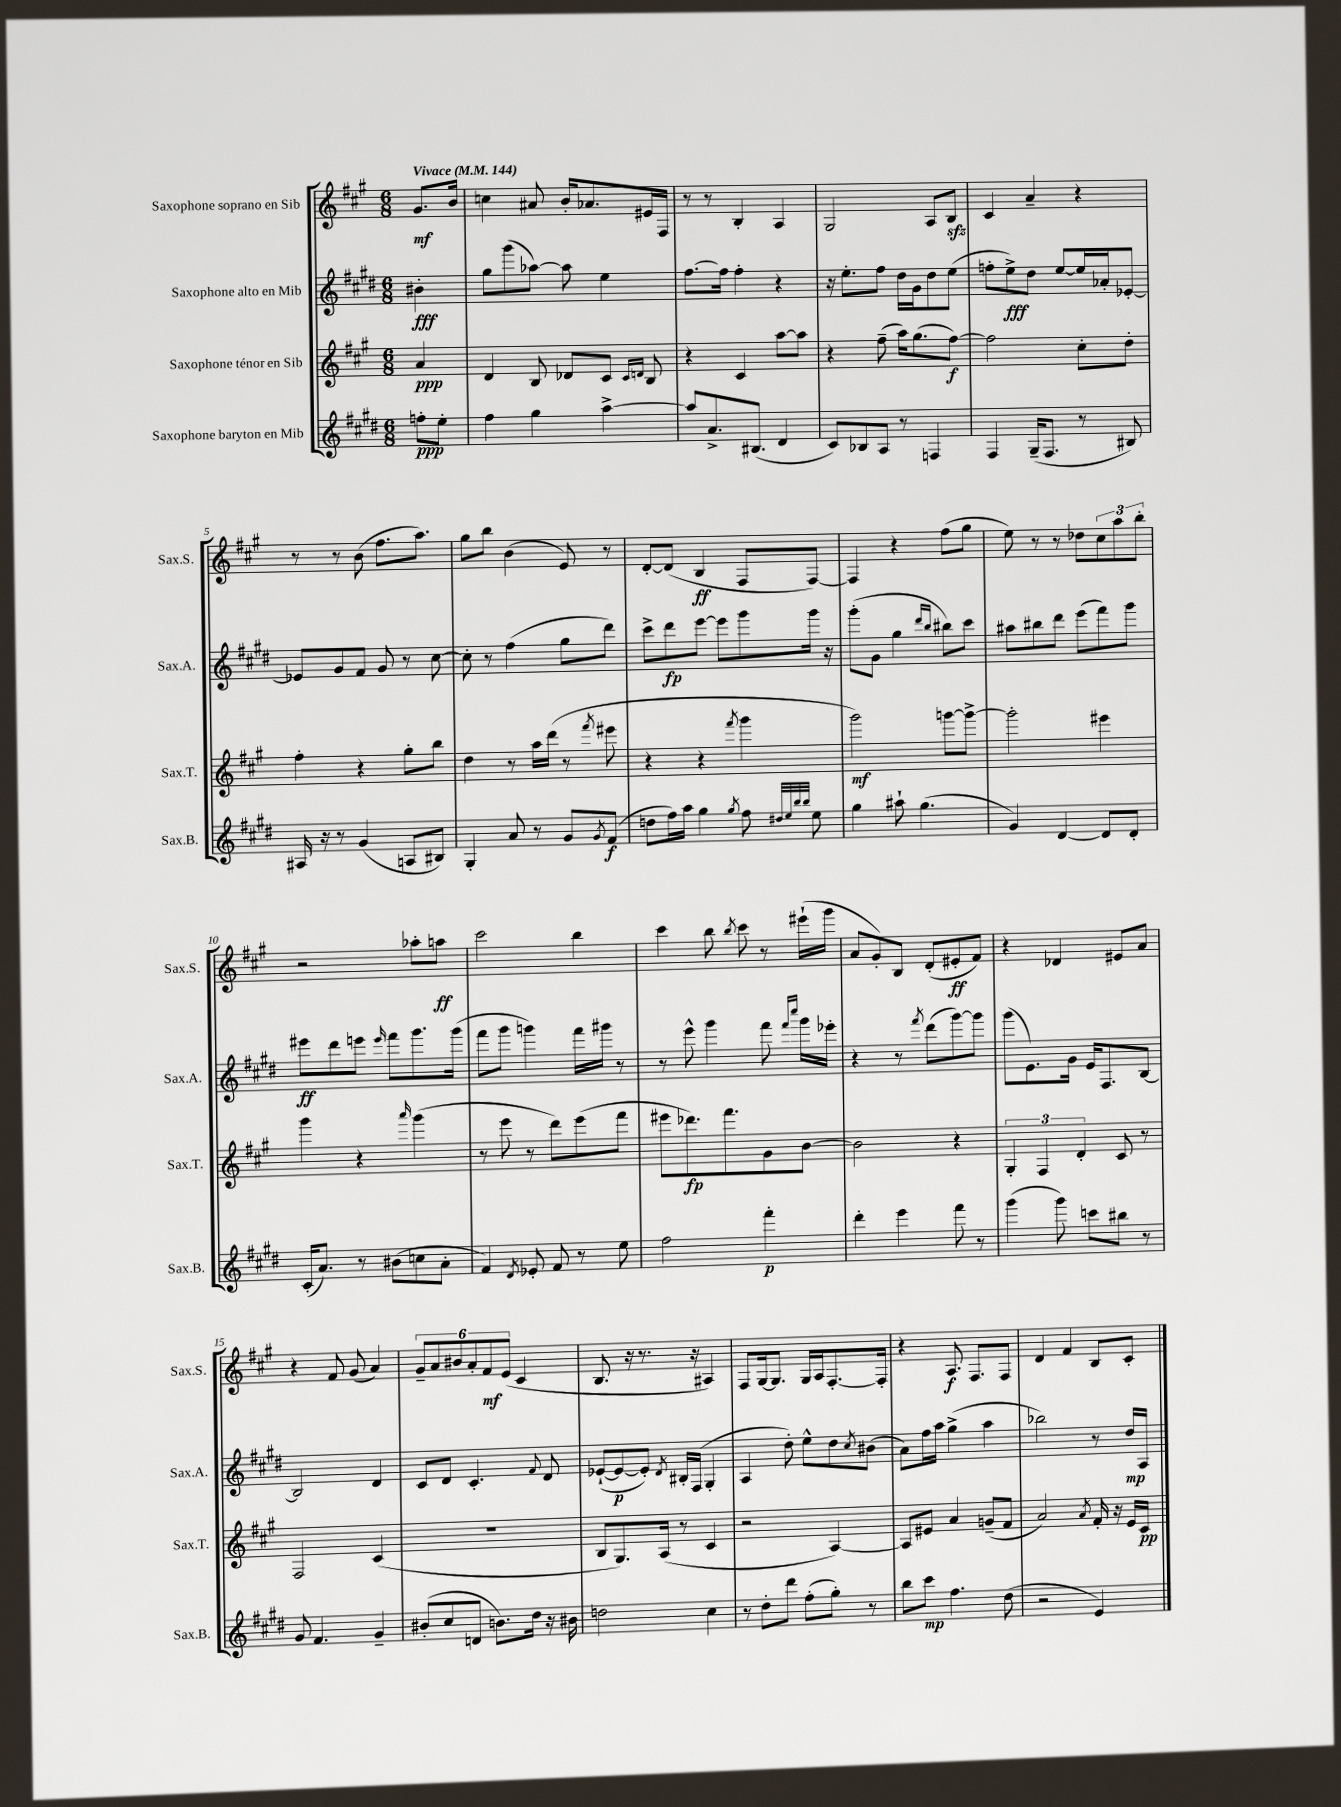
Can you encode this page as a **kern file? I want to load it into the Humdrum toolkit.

**kern	**kern	**kern	**kern
*staff4	*staff3	*staff2	*staff1
*clefG2	*clefG2	*clefG2	*clefG2
*k[f#c#g#d#]	*k[f#c#g#]	*k[f#c#g#d#]	*k[f#c#g#]
*M6/8	*M6/8	*M6/8	*M6/8
*MM144	*MM144	*MM144	*MM144
8ff'\L	4a/	4b#'\	8.g#/L
8ee'\J	.	.	.
.	.	.	16b/Jk
=	=	=	=
4ff#\	4d/	8gg#\L	4cc\
.	.	(8ggg#\	.
4gg#\	8B/	[8aa-\J)	8a#/
.	8d-/L	8aa-\]	16b'/LK
.	.	.	8.a-/
[4aa^\	8c#/J	4ee\	.
.	16qqc#/LL	.	.
.	16qqd/JJ	.	.
.	8B/	.	16e#/L
.	.	.	16F#/JJ
=	=	=	=
8aa/]L	4r	[8.ff#\L	8r
8.a^/	.	.	8r
.	.	16ff#\]Jk	.
.	4c#/	4ff#'\	4B'/
(8.B#/J	.	.	.
4d#/	[8aa\L	4r	4A/
.	8aa\]J	.	.
=	=	=	=
8c#/L)	4r	16r	2G#/
.	.	8.ee'\L	.
8B-/	.	.	.
8A/J	(8ff#~\	8ff#\J	.
8r	16aa\LK)	16dd#\LL	.
.	(8.gg#\	16g#\J	.
4F/	.	8dd#\	8A/L
.	[8ff#\J)	(8ee\J	8B/J
=	=	=	=
4F#/	2ff#\]	8ff'\L	4c#/
.	.	8ee^\)	.
(16G#~/LK	.	8dd#\J	4a~/
8.F#/J	.	.	.
.	.	[8ee/L	.
8r	8cc#'\L	16ee/]L	4r
.	.	16a-'/J	.
8B#/)	8dd'\J	[8e-'/J	.
=	=	=	=
16A#/	4ff#'\	8e-/]L	8r
16r	.	.	.
8r	.	8g#/	8r
(4g#/	4r	8f#/J	(8b\
.	.	8g#/	8.ff#\L
8A/L	8gg#'\L	8r	.
.	.	.	8.aa\J)
8B#/J)	8bb\J	[8cc#\	.
=	=	=	=
4G#'/	4dd\	8cc#'\]	8gg#\L
.	.	8r	8bb\J
8a/	8r	(4ff#\	(4b\
8r	16aa\LL	.	.
.	(16ddd\JJ	.	.
8g#/L	8r	8gg#\L	8e/)
8qg#/	8qfff#/	.	.
(8f#/J	8eee#\	8ddd#\J)	8r
=	=	=	=
8dd\L	4r	8ccc#^\L	[8d'/L
16ff#\L)	.	8ddd#\	(8d/]J
16aa\JJ	.	.	.
4gg#\	4r	[8eee\J	4B/
.	.	8eee\]L	.
8qgg#/	8qfff#/	.	.
8ff#\	4ggg#\	8ggg#\	8F#/L
32qqdd#/LLL	.	.	.
32qqee/	.	.	.
32qqbb/	.	.	.
32qqbb/JJJ	.	.	.
8ee\	.	16ggg#\Jk	[8F#/J)
.	.	16r	.
=	=	=	=
4gg#\	2ggg#\)	(8ggg#'\L	4F#/]
.	.	8g#\J	.
8aa#`\	.	4gg#\	4r
(4.gg#\	.	.	.
.	.	16qqddd#/LL	.
.	.	16qqbb/JJ	.
.	[8ggg\L	8bb#\L)	(8ff#\L
.	8ggg^\_J	8ccc#\J	8gg#\J
=	=	=	=
4g#/)	2ggg'\]	8aa#\L	8ee\)
.	.	8bb#\	8r
[4d#/	.	8ddd#\J	8r
.	.	(8eee\L	8dd-\L
8d#/]L	4eee#\	8fff#\)	12cc#\
.	.	.	12aa\
8d#'/J	.	8ggg#\J	.
.	.	.	12bb'\J
=	=	=	=
(16c#'/LK	4ggg#\	8eee#\L	2r
8.a/J)	.	.	.
.	.	8ddd#\	.
8r	4r	8eee\J	.
.	.	16qqeee/	.
(8b#\L	.	8fff#\L	.
.	16qqaaa/	.	.
8cc\	(4ggg#\	8.ggg#\	8aa-'\L
8a'\J	.	.	8aa\J
.	.	(16ggg#\Jk	.
=	=	=	=
4f#/)	8r	8fff#\L	2ccc#\
.	8eee\	8ggg#\J	.
8qd#/	.	.	.
8e-'/	8r	4ggg\)	.
8f#/	8ddd\L)	.	.
8r	(8eee\	16fff#\LL	4bb\
.	.	16ggg#\JJ	.
8ee\	8fff#\J	8r	.
=	=	=	=
2ff#\	8eee#\L	8r	4ccc#\
.	8.ddd-\)	8eee^^\	.
.	.	4ggg#\	8bb\
.	8.fff#\	.	.
.	.	.	8qbb/
.	.	.	8ccc#\
4fff#'\	8g#\	8fff#\	8r
.	.	16qqfff#/LL	.
.	.	16qqcccc#/JJ	.
.	[8b\J	16ggg#\LL	(16eee#`\LL
.	.	16eee-'\JJ	16ggg#\JJ
=	=	=	=
4ddd#'\	2b\]	4r	8a/L
.	.	.	8g#'/)
4eee\	.	8r	8B/J
.	.	8qfff#/	.
.	.	(8ddd#\L	(8d'/L
8fff#\	4r	[8ggg#\)	8e#'/
8r	.	8ggg#\]J	8f#/J)
=	=	=	=
(4ggg#\	6G#'/	(8ggg#\L	4r
.	.	8.e\)	.
.	6F#/	.	.
8ggg#\)	.	.	4d-/
.	.	16g#\Jk	.
.	6d'/	.	.
8ccc\L	.	16e/LK	.
.	.	8.F#/	.
8bb#\J	8c#/	.	8e#/L
8r	8r	[8B/J	8a/J
=	=	=	=
8g#/	2F#/	2B/]	4r
4.f#/	.	.	.
.	.	.	8f#/
.	.	.	(8g#/
4g#~/	(4c#/	4d#/	4a/)
=	=	=	=
(8b#'/L	2.r	8c#/L	12g#~/L
.	.	.	12a/
8cc#/	.	8d#/J	.
.	.	.	12b#/
8d/J	.	4.c#'/	12a'/
.	.	.	12f#/
8.b\L)	.	.	.
.	.	.	(12e/J
.	.	.	4c#/
16dd#\Jk	.	.	.
.	.	8qqf#/	.
16r	.	8d#/	.
16b#\	.	.	.
=	=	=	=
2dd\	8B/L	([8e-`/L	8.B/
.	8.G#/)	8e-/_	.
.	.	.	16r
.	.	8e-'/]J)	8.r
.	(16A/Jk	.	.
.	.	8qd#/	.
.	8r	16B#'/LL	.
.	.	(16F#/JJ	16r
4cc#\	4c#/	4G#'/	4A#/)
=	=	=	=
8r	2r	4A/	8F#/L
8dd#'\L	.	.	[16G#/k
.	.	.	8.G#/]J
8ddd#\J	.	8dd#'\)	.
(8ff#'\L	.	8ee^^\L	16G#/LL
.	.	.	16A/J
8gg#'\J)	[4A/)	8dd#\	[8.F#'/
.	.	8qcc#/	.
8r	.	(8b#\J	.
.	.	.	16F#'/]Jk
=	=	=	=
8bb\L	8A/]L	8a\L)	4r
8ccc#\J	8e#/J	16ff#\L	.
.	.	16aa\JJ	.
4.ff#\	4a/	(4gg#^\	8.A/
.	.	.	8.F#/L
.	(8g~/L	4aa\	.
(8dd#\	8f#/J	.	8F#/J
=	=	=	=
2r	2a/)	2bb-\)	4d/
.	.	.	4f#/
.	8qa/	.	.
4e/)	16f#'/	8r	8B/L
.	16r	.	.
.	16e/LL	16dd#/LL	8c#'/J
.	16c#/JJ	16A/JJ	.
==	==	==	==
*-	*-	*-	*-
